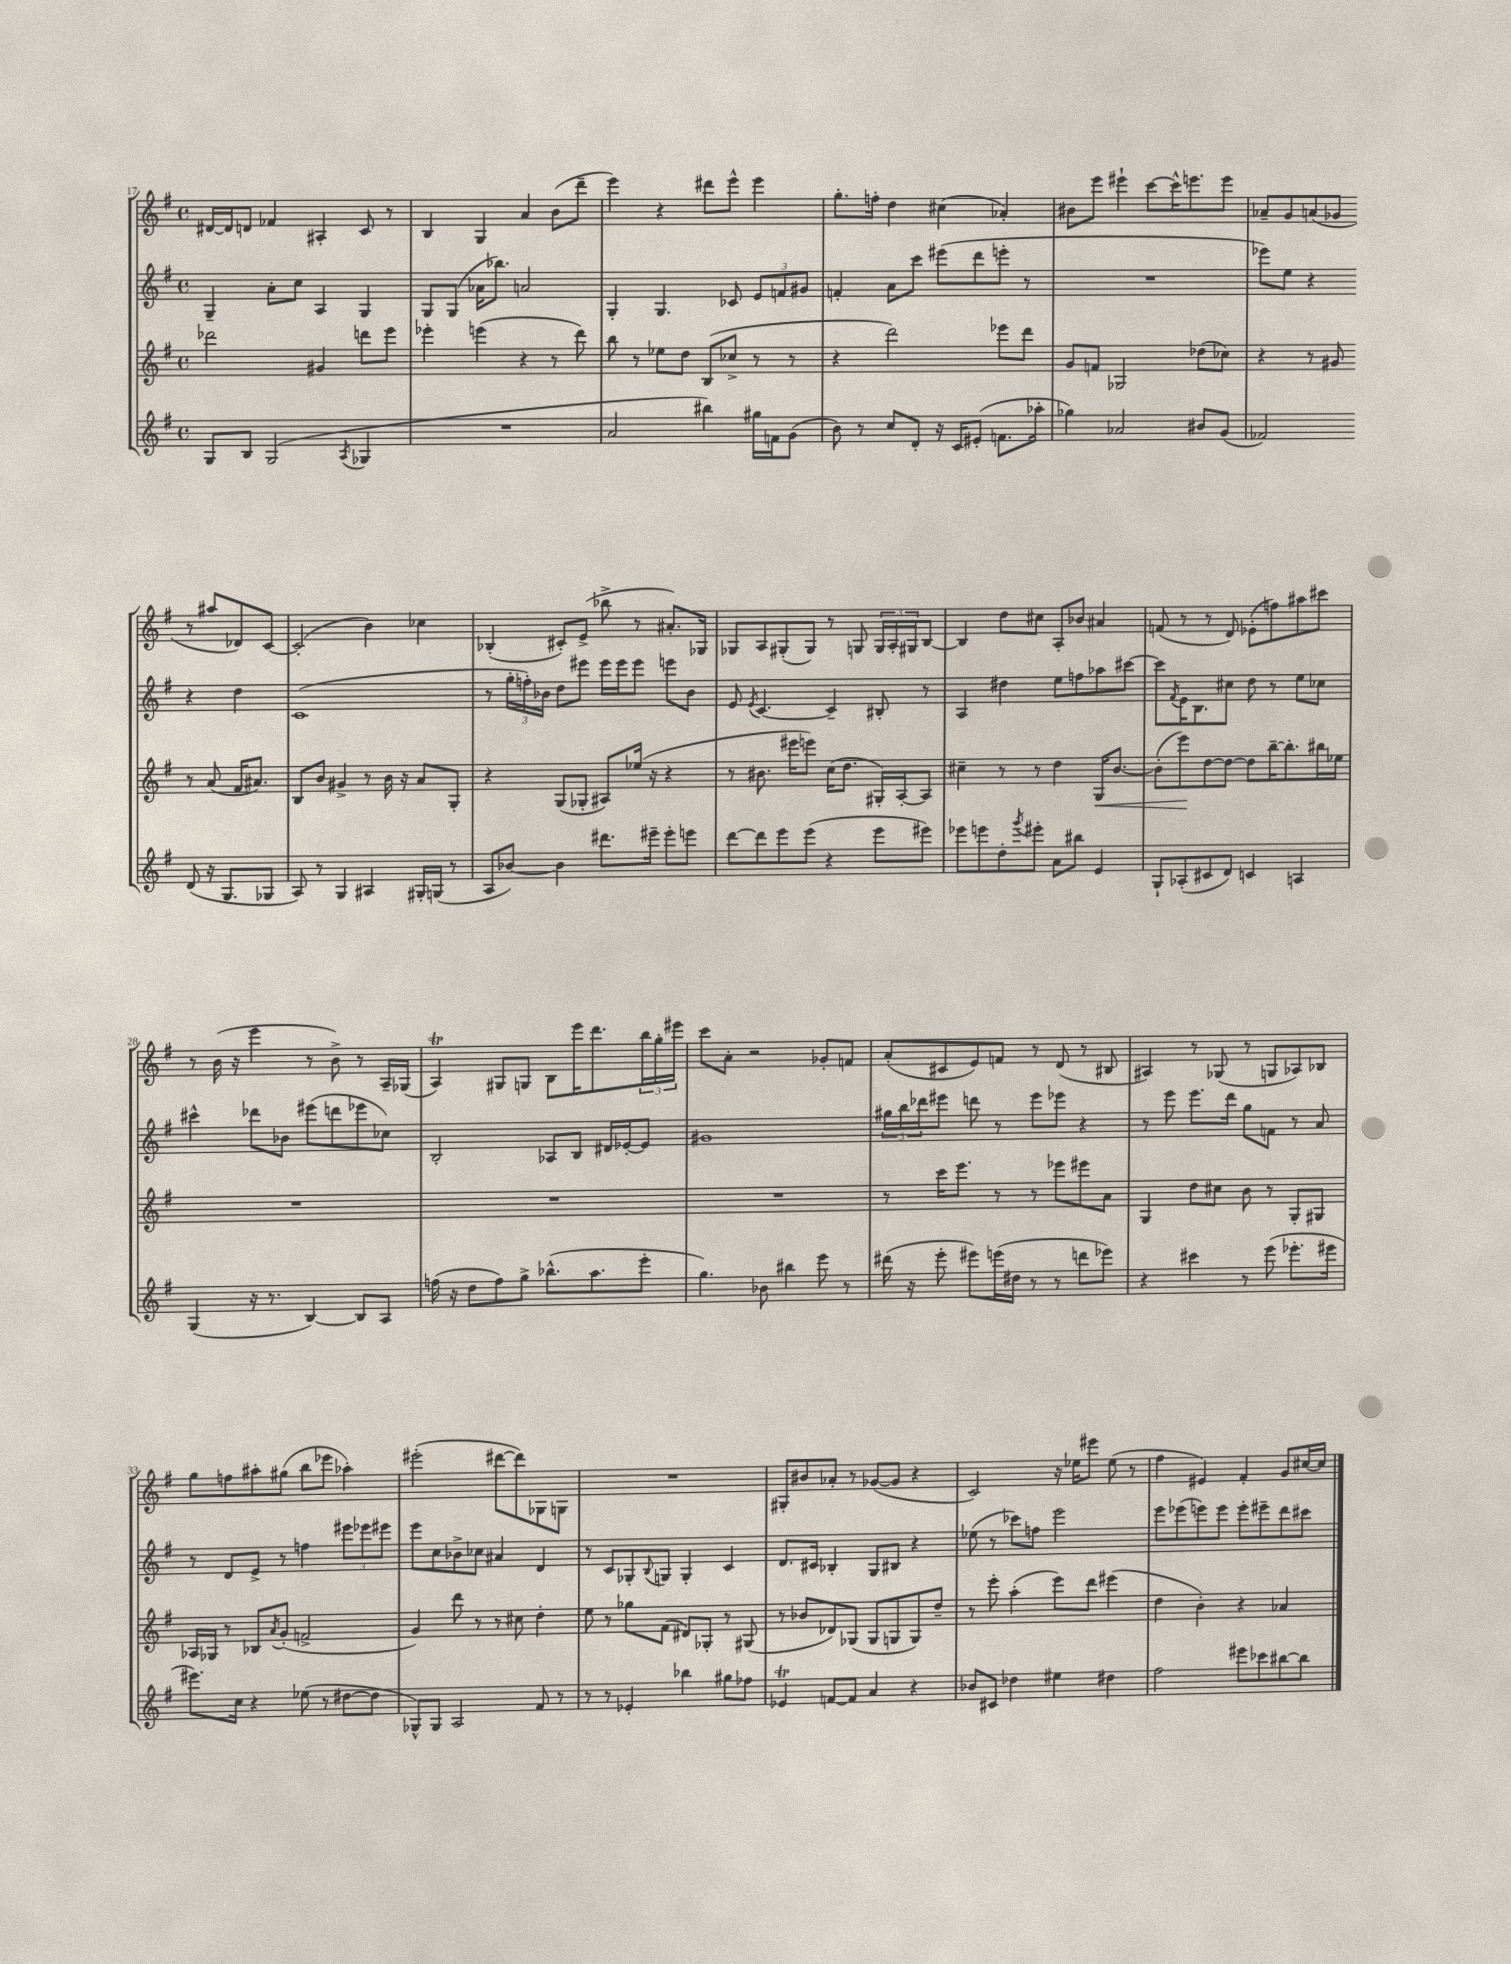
<<
\new StaffGroup <<
\new Staff = "s0" {
    \clef treble \key g \major \defaultTimeSignature \time 4/4
    dis'16~ dis'16 d'8 fes'4 ais4-. c'8 r8 |
    b4 g4 a'4 b'8( d'''8-- |
    e'''4) r4 dis'''8 e'''8-^ e'''4 |
    g''8.-. f''16-. d''4 cis''4( aes'4-.) |
    bis'8 e'''8 eis'''4-! c'''8~ c'''16-^ e'''8. e'''8 |
    aes'8-- g'8 a'8( ges'8 r8 ais''8 des'8) c'8~ |
    c'2-.( b'4) ces''4 |
    bes4-.( cis'8-.) e'8->( bes''8-> r8 ais'8.-.) ges16 |
    ges8 a8 gis8-.( gis8) r8 g8 \tuplet 3/2 { g16 a16-. gis16 } b8~ |
    b4 d''8 cis''8 a8-. bes'8 ais'4 |
    f'8( r8 r8 d'8) ees'8-.( f''8) ais''8 cis'''8 |
    r8 b'16( r16 e'''4 r8 b'8->) r8 a16-- ges16( |
    a4\trill) gis8 g8 b8 e'''16 d'''8. \tuplet 3/2 { b''16 g''16-. eis'''16 } |
    c'''8 a'8-. r2 ges'8-. f'8 |
    a'8-.( cis'8 e'8) f'8 r8 d'8( r8 bis8 |
    ais4) r8 ges8( r8 g8 aes8) bes8 |
    g''8 f''8 ais''8-. gis''8( b''8 ees'''8 aes''4-.) |
    eis'''2-.( dis'''8~ dis'''8) ges8 g8 |
    R1 |
    gis8-. bis'8 aes'8-. r8 ges'8~( ges'8 r4 |
    c'2) r16 ees''16 eis'''8 ees''8( r8 |
    fis''4 eis'4) fis'4-. g'8 cis''16~ cis''16 \bar "|." |
}
\new Staff = "s1" {
    \clef treble \key g \major \defaultTimeSignature \time 4/4
    g4-- a'8-. c''8 a4 g4 |
    g8 g8( aes'16 bes''8.) a'2 |
    g4-. g4. ces'8 \tuplet 3/2 { e'8 f'8 gis'8 } |
    f'4-. a'8 c'''8 eis'''8( d'''8 e'''8-. r8 |
    R1 |
    ees'''8) e''8 r4 r4 d''4 |
    c'1( |
    r8 \tuplet 3/2 { g''16-. f''16-.) bes'16 } d''8 eis'''8 eis'''16 eis'''16 eis'''8 e'''8 bes'8 |
    e'8 \acciaccatura { e'8 } c'4.~ c'4-- bis8-. r8 |
    a4 dis''4 e''8 f''8 aes''8 cis'''8~ |
    cis'''8 \acciaccatura { fis'8 } e'16 b8. cis''8 d''8 r8 e''8 ces''8 |
    cis'''4-^ des'''8 bes'8 eis'''8( d'''8 ees'''8 ces''8) |
    b2-. aes8 b8 dis'16 ees'16~-. ees'8 |
    gis'1 |
    \tuplet 3/2 { gis''16 b''16 des'''16 } eis'''8 d'''8 r8 eis'''8 ees'''8 r4 |
    r8 e'''8 e'''8. d'''16 g''8 f'8 r8 a'8 |
    r8 d'8 e'8-> r8 f''4 \tuplet 3/2 { eis'''8 ees'''8 eis'''8 } |
    e'''8 c''8 bes'8-> ces''8 ais'4 d'4 |
    r8 c'8 ges8-. \appoggiatura { b8 } g8 g4-. c'4 |
    d'8. cis'16 bes4-. g8 bis8 r4 |
    ees''8( r8 ces'''8) f''8 e'''2 |
    e'''8 ees'''8( e'''8) e'''8 e'''8-. eis'''8-- d'''8 cis'''8 \bar "|." |
}
\new Staff = "s2" {
    \clef treble \key g \major \defaultTimeSignature \time 4/4
    des'''2 gis'4 d'''8 e'''8 |
    ees'''4-. e'''4( r4 r8 d'''8) |
    b''8 r8 ees''8 d''8 b8( ces''8-> r8 r8 |
    r4 d'''2) ees'''8 d'''8 |
    g'8 f'8 ges2 des''8( ces''8) |
    r4 r8 gis'8 r8 a'8( fis'16 ais'8.) |
    b8 b'8 gis'4-> r8 b'16 r16 a'8 g8-. |
    r4 g8( ges8-. ais8) ees''16( r16 r4 |
    r8 bis'8. eis'''16 e'''8) c''16( d''8. gis16-.) a16~-. a8 |
    cis''4-- r8 r8 d''4 g16\< b'8.~ |
    b'8-.( e'''8\!) d''8~ d''8~ d''8 b''16~-- b''8.-. bis''16 ees''16 |
    R1 |
    R1 |
    R1 |
    r8 c'''16 e'''8. r8 r8 ees'''8 eis'''8 a'8 |
    g4 d''8 cis''8 b'8 r8 g8-. gis8 |
    aes16 ges16 r8 bes8 \acciaccatura { a'8 } g'8-.( f'2-> |
    g'4) d'''8 r8 r8 cis''8 d''4-. |
    e''8 r8 ges''8 fis'8( dis'8) ges8-. r8 gis8( |
    r8 bes'8 des'8) ges8( ges8 g8 g8) d''8-- |
    r8 e'''8-. a''4-.( e'''8) d'''8 eis'''4( |
    d''4 b'4-.) r4 aes'4 \bar "|." |
}
\new Staff = "s3" {
    \clef treble \key g \major \defaultTimeSignature \time 4/4
    g8 b8 g2( \acciaccatura { a8 } ges4 |
    R1 |
    a'2 bis''4) gis''16 f'16 g'8( |
    b'8) r8 c''8 d'8-. r16 c'16 eis'8-.( f'8. aes''16-. |
    ges''4) aes'2 bis'8 g'8( |
    fes'2) d'8( r16 g8. ges8 |
    a8) r8 g4 ais4 gis16-. g16( r8 |
    a8 bes'8~) bes'4 dis'''8. eis'''16-- eis'''8-. e'''8 |
    d'''8~ d'''8 e'''8 e'''8( r4 e'''8 eis'''8) |
    ees'''8 e'''8 d''8-. \acciaccatura { g'''8 } eis'''8-. a'8 bis''8 e'4 |
    g8-! aes8-.( cis'8 d'8) c'4 a4 |
    g4( r16 r8. b4~) b8 a8 |
    f''16( r16 d''8 f''8) g''8-> bes''8.-^( a''8. e'''8-. |
    g''4.) bes'8 bis''4 e'''8 r8 |
    dis'''16( r16 e'''8-. eis'''8) e'''16( dis''16 r8 r8 d'''8 ees'''8) |
    r4 cis'''4 r8 e'''8( ees'''8.-. eis'''16 |
    eis'''8.) c''16 r4 ees''8( r8 dis''8~ dis''8 |
    ges8-^) ges8 a2 fis'8 r8 |
    r8 r8 ees'4-. bes''4 gis''8 fes''8 |
    ees'4\trill f'8~ f'8 a'4 r4 |
    bes'8 cis'8 des''4 eis''4 dis''4 |
    fis''2 eis'''8 ces'''8 bis''8~ bis''8 \bar "|." |
}
>>
>>
\layout { \context { \Score currentBarNumber = #17 } }
